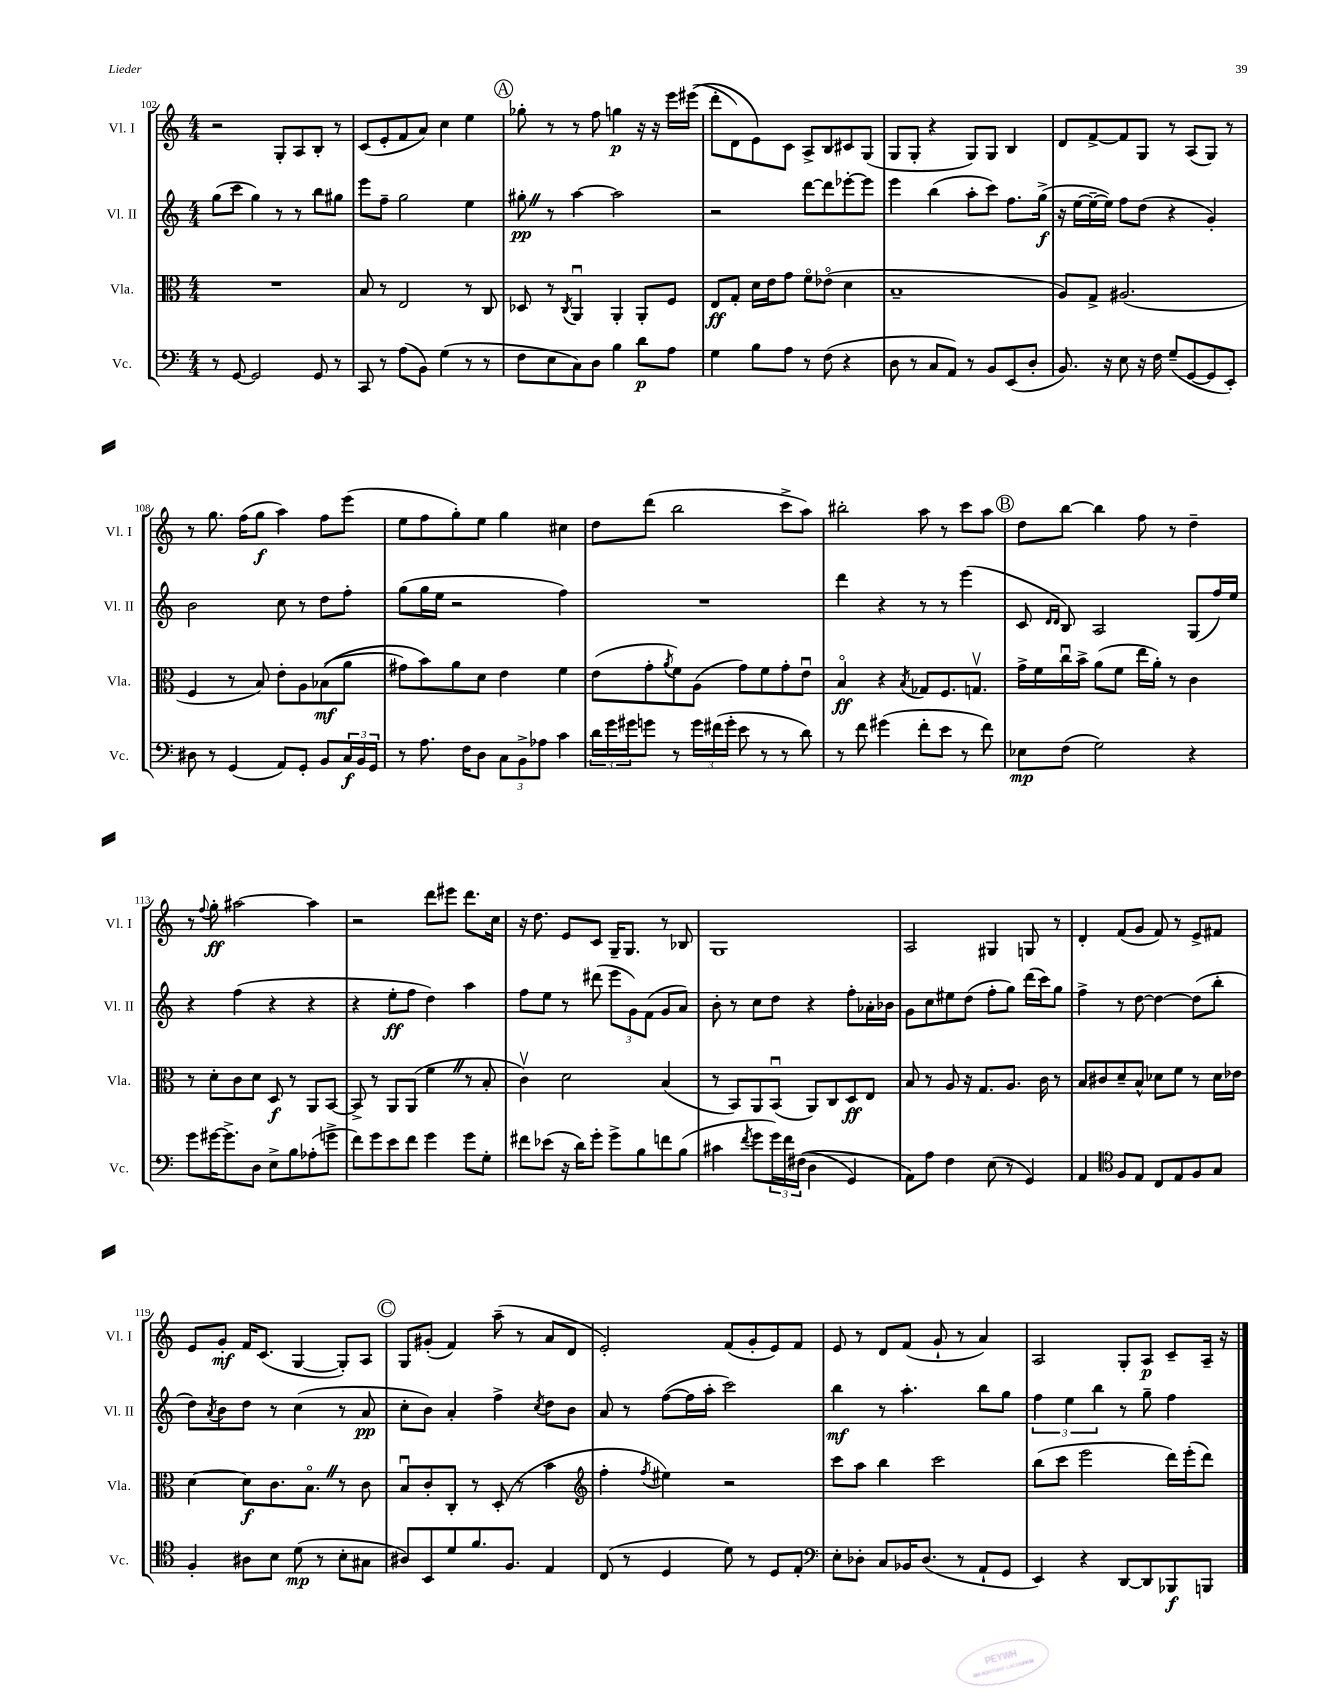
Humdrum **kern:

**kern	**kern	**kern	**kern
*staff4	*staff3	*staff2	*staff1
*clefF4	*clefC3	*clefG2	*clefG2
*k[]	*k[]	*k[]	*k[]
*M4/4	*M4/4	*M4/4	*M4/4
8r	1r	(8gg\L	2r
[8GG/	.	8ccc\J	.
2GG/]	.	4gg\)	.
.	.	8r	8G'/L
.	.	8r	8A/
8GG/	.	8bb\L	8B'/J
8r	.	8gg#\J	8r
=	=	=	=
8CC/	8B/	8eee\L	(8c/L
8r	8r	8ff~\J	8e'/
(8A\L	2E/	2gg\	8f/
8BB\J)	.	.	8a/J)
(4G\	.	.	4cc\
8r	8r	4ee\	4ee\
8r	8C/	.	.
=	=	=	=
8F\L	8D-/	8gg#'\	8gg-'\
8E\	8r	8r	8r
.	8qC/	.	.
8C\)	4AAu/	[4aa\	8r
8D\J	.	.	8ff\
4B\	4AA'/	2aa\]	4gg\
8d\L	8AA'/L	.	16r
.	.	.	16r
8A\J	8F/J	.	16eee\LL
.	.	.	&((16eee#\JJ
=	=	=	=
4G\	8E/L	2r	8ddd'\L
.	8G'/J	.	8d\)
8B\L	16d\LL	.	8e\&)
.	16e\J	.	.
8A\J	8g\J	.	8c\J
8r	8fo\L	[8ddd\L	8A^/L
(8F\	(8e-o\J	8ddd\]	8B/
4r	4d\	[8eee-'\	8c#/
.	.	8eee-\]J	(8G/J
=	=	=	=
8D\	1B~	4eee\	8G/L
8r	.	.	8G'/J
8C/L	.	(4bb\	4r
8AA/J)	.	.	.
8r	.	8aa'\L	8G/L)
8BB/L	.	8ccc\J)	8G/J
(8EE/	.	8.ff\L	4B/
8D'/J	.	.	.
.	.	(16gg^\Jk	.
=	=	=	=
8.BB/)	8A/L)	16r	8d/L
.	.	[16ee\LL	.
.	8G^/J	16ee~\_	[8f^/
16r	.	16ee\]JJ)	.
8E\	(2.A#/	8ff\L	8f/]
16r	.	(8dd\J	8G/J
16F\	.	.	.
(8G~/L	.	4r	8r
[8GG/	.	.	(8A/L
8GG/]	.	4g'/)	8G/J)
8EE'/J)	.	.	8r
=	=	=	=
8D#\	4F/	2b\	8r
8r	.	.	8.gg\
(4GG/	8r	.	.
.	.	.	(16ff\LK
.	8B/)	.	8gg\J
8AA/L)	8e'\L	8cc\	4aa\)
8GG'/J	8A\	8r	.
8BB/L	&((8B-\	8dd\L	8ff\L
24C/L	8a\J	8ff'\J	(8eee\J
24BB/	.	.	.
24GG/JJ	.	.	.
=	=	=	=
8r	8g#\L)	(8gg\L	8ee\L
8.A\	8b\&)	16gg\L	8ff\
.	.	16ee\JJ	.
.	8a\	2r	8gg'\)
16F\LK	.	.	.
8D\J	8d\J	.	8ee\J
12C\L	4e\	.	4gg\
12BB^\	.	.	.
12A-\J	.	.	.
4c\	4f\	4ff\)	4cc#\
=	=	=	=
24d\LL	(8e\L	1r	8dd\L
24g\	.	.	.
24g#\J	.	.	.
8g\J	8g'\	.	(8ddd\J
.	8qa/	.	.
8r	8f\)	.	2bb\
24g\LL	(8A\J	.	.
(24f#\	.	.	.
24g'\JJ	.	.	.
8e\	8g\L)	.	.
8r	8f\	.	.
8r	8g'\	.	8ccc^\L
8d\)	8eu\J	.	8aa\J)
=	=	=	=
8r	4Bo/	4ddd\	2bb#'\
8f\	.	.	.
(4g#\	4r	4r	.
.	8qB/	.	.
8f'\L	8G-/L	8r	8aa\
8e\J	8.F/	8r	8r
8r	.	(4eee\	8ccc\L
.	8.Gv/J	.	.
8f\)	.	.	8aa\J
=	=	=	=
8E-\L	16g^\LL	8c/	8dd\L
.	16f\	.	.
.	.	16qqd/LL	.
.	.	16qqd/JJ	.
(8F\J	16ccu\	8B/)	[8bb\J
.	16b^\JJ	.	.
2G\)	(8a\L	2A/	4bb\]
.	8f\J	.	.
.	16ee\LL	.	8ff\
.	16a'\JJ)	.	.
.	8r	.	8r
4r	4c\	(8G/L	4dd~\
.	.	16ff/L)	.
.	.	16ee/JJ	.
=	=	=	=
8g\L	8r	4r	8r
.	.	.	8qqff/
[16g#\K	8d'\L	.	8gg'\
8.g#^\]	.	.	.
.	8c\	(4ff\	[2aa#\
8D\J	8d\J	.	.
8E^\L	8D/	4r	.
8B\	8r	.	.
(8A-'\	8AA/L	4r	4aa#\]
8g^\J	[8BB/J	.	.
=	=	=	=
8f\L)	8BB^/]	4r	2r
8g\	8r	.	.
8e\	8AA/L	8ee'\L	.
8f\J	(8AA/J	8ff\J	.
4g\	4f\	4dd\)	8ddd\L
.	.	.	8eee#\J
8g\L	8r	4aa\	8.ddd\L
8G'\J	8B'/	.	.
.	.	.	16cc\Jk
=	=	=	=
8f#\L	4cv\)	8ff\L	16r
.	.	.	8.dd\
(8e-\J	.	8ee\J	.
16r	2d\	8r	8e/L
16d\LK)	.	.	.
8g'\J	.	(8ddd#\	8c/J
8g^\L	.	12eee\L	16G~/LK
.	.	.	8.G/J
.	.	12g\)	.
8B\	.	.	.
.	.	(12f\J	.
8f\	(4B/	8g/L	8r
(8B\J	.	8a/J)	8B-/
=	=	=	=
4c#\	8r	8b'\	1G
.	8BB/L)	8r	.
8qf/	.	.	.
8g\L	8AA/	8cc\L	.
24g\L)	(8BBu/J	8dd\J	.
24f\	.	.	.
&((24F#\JJ	.	.	.
4D\	8AA/L)	4r	.
.	8C/	.	.
4GG/)	8D/	8ff'\L	.
.	8E/J	16a-'\L	.
.	.	16b-\JJ	.
=	=	=	=
8AA\L&)	8B/	8g\L	2A/
8A\J	8r	8cc\	.
4F\	8A/	8ee#\	.
.	16r	(8dd\J	.
.	8.G/L	.	.
(8E\	.	8ff'\L	4G#/
8r	8.A/J	8gg\J)	.
4GG/)	.	(16ddd\LL	8G/
.	16c\	16ccc\J)	.
.	8r	8gg\J	8r
=	=	=	=
4AA/	8B/L	4ff^\	4d'/
.	8c#/	.	.
*clefC4	*	*	*
8F/L	8d~/	8r	(8f/L
8E/J	8B^^/J	[8dd\	8g/J
8C/L	8d-\L	4dd\_	8f/)
8E/	8f\J	.	8r
8F/	8r	(8dd\]L	8e^/L
8G/J	16d-\LL	8bb'\J	8f#/J
.	16e-\JJ	.	.
=	=	=	=
4F'/	[4d\	8dd\L)	8e/L
.	.	8qa/	.
.	.	8b\	8g'/J
8A#\L	8d\]L	8dd\J	16f/LK
.	.	.	(8.c/J
8B\J	8.c\	8r	.
(8d\	.	(4cc\	[4G/
.	8.Bo\J	.	.
8r	.	.	.
8B'\L	8r	8r	8G'/]L)
8G#\J	8c\	8a/	8A/J
=	=	=	=
8A#/L)	8Bu/L	8cc'\L	8G/L
8BB/	8c'/	8b\J)	(8g#'/J
8d/	8C'/J	4a'/	4f/)
8.f/	8r	.	.
.	(8D'/	4ff^\	(8aa~\
8.F/J	.	.	.
.	8r	.	8r
.	.	8qcc/	.
4E/	4b\	8dd\L	8a/L
.	.	8b\J	8d/J
=	=	=	=
*	*clefG2	*	*
(8C/	4ff'\	8a/	2e'/)
8r	.	8r	.
.	8qff/	.	.
4D/	4ee#\)	([8ff\L	.
.	.	16ff\]L	.
.	.	16aa'\JJ	.
8d\)	2r	2ccc\)	(8f/L
8r	.	.	8g'/
8D/L	.	.	8e/)
8E'/J	.	.	8f/J
=	=	=	=
*clefF4	*	*	*
8E'\L	8ccc\L	4bb\	8e/
8D-'\J	8aa\J	.	8r
8C/L	4bb\	8r	8d/L
16BB-/K	.	4.aa'\	(8f/J
(8.D-/J	.	.	.
.	2ccc\	.	8g`/
8r	.	.	8r
8AA`/L	.	8bb\L	4a/)
8GG/J	.	8gg\J	.
=	=	=	=
4EE/)	(8bb\L	6ff\	2A/
.	8ccc\J	.	.
.	.	6ee\	.
4r	2eee\	.	.
.	.	6bb\	.
[8DD/L	.	8r	8G'/L
8DD/]	.	8gg~\	8A/J
8BBB-/	16ddd\LL)	4ff\	8c~/L
.	(16eee'\J	.	.
8BBB/J	8ddd\J)	.	16A~/Jk
.	.	.	16r
==	==	==	==
*-	*-	*-	*-
